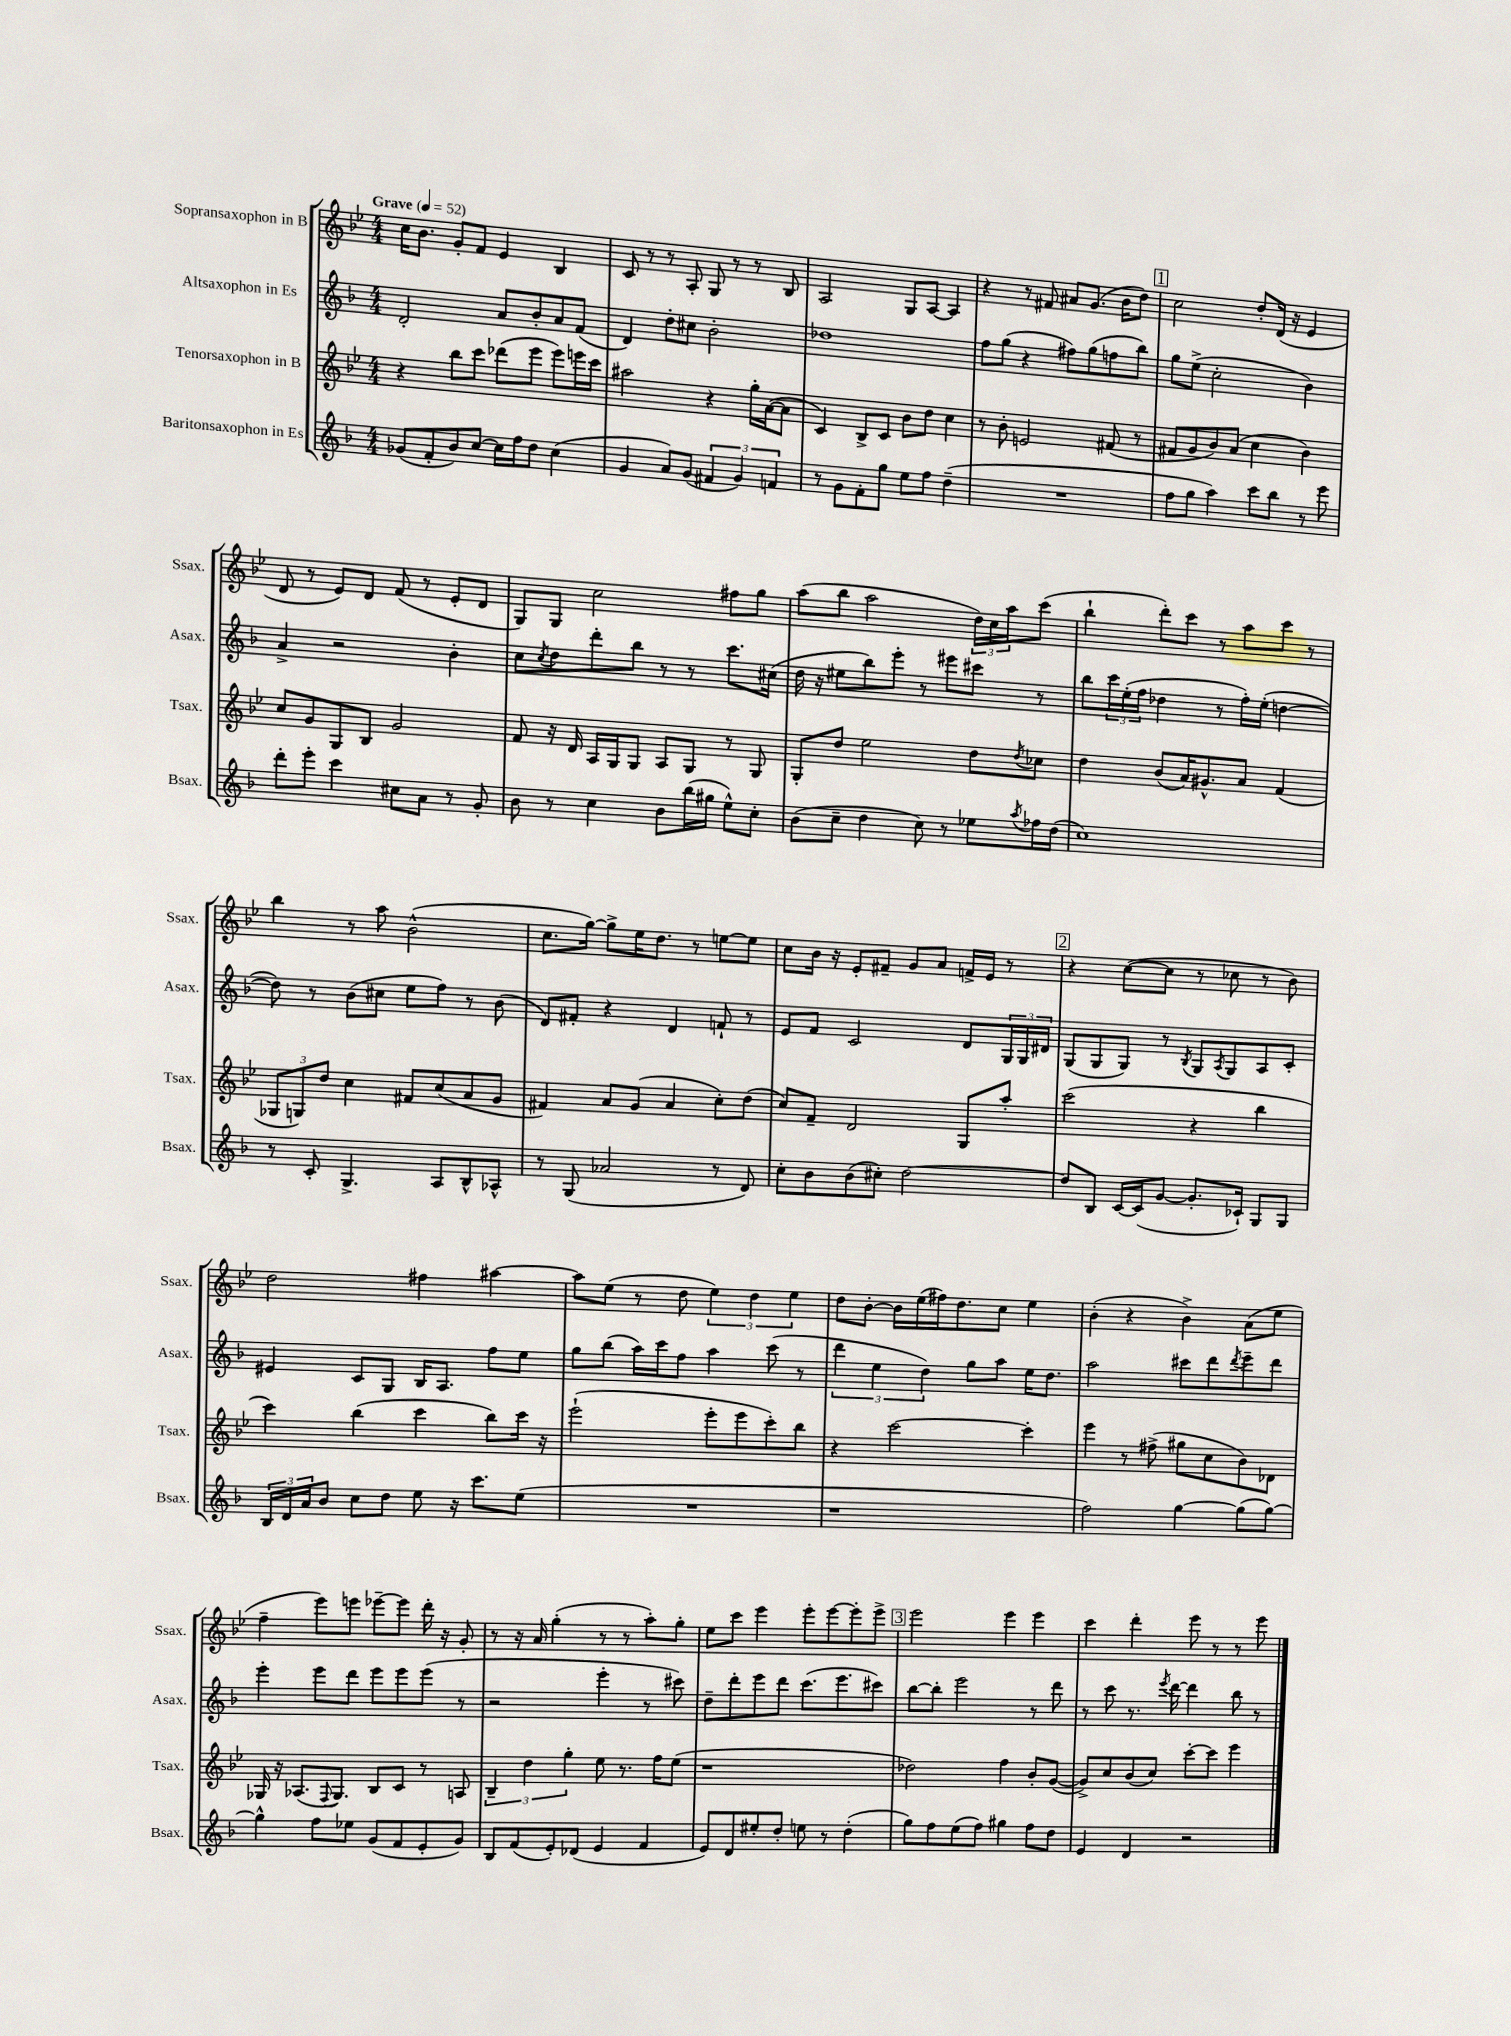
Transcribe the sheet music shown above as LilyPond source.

<<
\new StaffGroup <<
\new Staff = "s0" \with { instrumentName = "Sopransaxophon in B" shortInstrumentName = "Ssax." } {
    \clef treble \key bes \major \numericTimeSignature \time 4/4 \tempo "Grave" 4 = 52
    c''16 bes'8. g'8-. f'8 ees'4 bes4 |
    c'8 r8 r8 a8-. g8 r8 r8 bes8 |
    a2 g8 a8~ a4 |
    r4 r8 fis'8 ais'8 g'8.( bes'16 d''8) |
    \mark \markup { \box "1" } c''2 d''8-. d'16( r16 ees'4 |
    d'8 r8 ees'8) d'8 f'8( r8 ees'8-. d'8 |
    g8) g8 c''2 fis''8 g''8 |
    a''8( bes''8 a''2 \tuplet 3/2 { d''16) c''16 a''16 } c'''8( |
    bes''4-! d'''8-.) c'''8 r8 a''8 c'''8 r8 |
    bes''4 r8 a''8 bes'2-^( |
    c''8. g''16~) g''8-> ees''16 d''8. r8 e''8~ e''8 |
    c''8 bes'16 r16 ees'8-. fis'8-- g'8 a'8 f'16-> ees'16 r8 |
    \mark \markup { \box "2" } r4 c''8~( c''8 r8 ces''8 r8 bes'8) |
    d''2 fis''4 ais''4~ |
    ais''8 ees''8( r8 d''8 \tuplet 3/2 { ees''4) d''4 ees''4 } |
    d''8 bes'8~-. bes'16 ees''16( fis''16) d''8. c''8 ees''4 |
    bes'4-.( r4 bes'4->) a'8( ees''8 |
    f''4-- ees'''8) e'''8 ees'''8~-- ees'''8 d'''16-. r16 g'8-. |
    r8 r16 a'16 g''4-.( r8 r8 a''8-.) g''8-. |
    ees''8 c'''8 ees'''4 ees'''8-. ees'''8~ ees'''8-. ees'''8-> |
    \mark \markup { \box "3" } ees'''2 ees'''4 ees'''4 |
    c'''4 d'''4-. ees'''8 r8 r8 ees'''8 \bar "|." |
}
\new Staff = "s1" \with { instrumentName = "Altsaxophon in Es" shortInstrumentName = "Asax." } {
    \clef treble \key f \major \numericTimeSignature \time 4/4
    d'2-. a'8 bes'8-. a'8 f'8( |
    d'4) d''8-. cis''8 bes'2-. |
    des''1 |
    f''8 g''8( r4 fis''8) g''8( f''8 bes''8) |
    \mark \markup { \box "1" } g''8 e''8->( c''2-. bes'4) |
    a'4-> r2 bes'4-. |
    c''8 \acciaccatura { c''8 } d''8 d'''8-. bes''8 r8 r8 c'''8. cis''16( |
    d''16 r16 eis''8 bes''8) e'''8-. r8 eis'''8 cis'''8 r8 |
    bes''8 \tuplet 3/2 { c'''16 e''16-.( f''16 } des''4 r8 f''16-.) e''16-.( d''4~ |
    d''8) r8 bes'8( cis''8 e''8 f''8) r8 bes'8( |
    d'8) fis'8-. r4 d'4 f'8-! r8 |
    e'8 f'8 c'2 d'8 \tuplet 3/2 { g16 g16 dis'16 } |
    \mark \markup { \box "2" } g8( g8 g8) r8 \acciaccatura { bes8 } g8 \acciaccatura { a8 } g8 a8 c'8-. |
    eis'4 c'8 g8 bes16 a8. f''8 e''8 |
    g''8 bes''8( a''16) c'''16 f''8 a''4 c'''8( r8 |
    \tuplet 3/2 { d'''4 e''4 d''4) } g''8 a''8 e''16 d''8. |
    a''2 cis'''8 d'''8 \acciaccatura { d'''8 } e'''8-- d'''8 |
    e'''4-. e'''8 d'''8 e'''8 e'''8 e'''8( r8 |
    r2 e'''4-. r8 cis'''8) |
    d''8-- d'''8-. e'''8 d'''8 c'''8.( e'''8. cis'''8) |
    \mark \markup { \box "3" } bes''8~ bes''8-. e'''2 r8 d'''8 |
    r8 c'''8 r8. \acciaccatura { e'''8 } d'''16~ d'''4 bes''8 r8 \bar "|." |
}
\new Staff = "s2" \with { instrumentName = "Tenorsaxophon in B" shortInstrumentName = "Tsax." } {
    \clef treble \key bes \major \numericTimeSignature \time 4/4
    r4 bes''8 c'''8 des'''8( ees'''8 ees'''8) e'''16 c'''16 |
    ais''2 r4 g''16-. a'16~( a'8 |
    c'4) bes8-> c'8 bes'8 d''8 c''4 |
    r8 bes'8-. e'2 fis'8( r8 |
    \mark \markup { \box "1" } fis'8 g'8 bes'8) a'8( c''4 bes'4) |
    c''8 g'8 g8 bes8 g'2 |
    f'8 r16 d'16 a16 g16 g8 a8 g8 r8 g8 |
    g8-. d''8 ees''2 d''8 \acciaccatura { d''8 } ces''8 |
    d''4 bes'8( a'16) gis'8.-^ a'8 f'4( |
    \tuplet 3/2 { ges8 g8) d''8 } c''4 fis'8 c''8( a'8 g'8 |
    fis'4) a'8 g'8( a'4 c''8-.) d''8( |
    c''8) f'8-- d'2 g8 a''8-. |
    \mark \markup { \box "2" } c'''2( r4 bes''4 |
    c'''4) bes''4( c'''4 bes''8) c'''16 r16 |
    ees'''2-!( ees'''8-. ees'''8 c'''8-.) bes''8 |
    r4 c'''2~ c'''4-. |
    ees'''4 r8 fis''8->( gis''8 c''8 bes'8) des'8 |
    ges16 r16 aes8.( \appoggiatura { f8 } ges8.) bes8 c'8 r8 a8 |
    \tuplet 3/2 { bes4-- d''4 g''4-. } ees''8 r8. f''16 ees''8( |
    r1 |
    \mark \markup { \box "3" } des''2) f''4 bes'8-. g'8~( |
    g'8->) c''8 bes'8( c''8) c'''8~-. c'''8 ees'''4 \bar "|." |
}
\new Staff = "s3" \with { instrumentName = "Baritonsaxophon in Es" shortInstrumentName = "Bsax." } {
    \clef treble \key f \major \numericTimeSignature \time 4/4
    ges'8( f'8-. bes'8) c''8~ c''16 f''16 d''8 c''4( |
    g'4 a'8) g'8( \tuplet 3/2 { fis'4 g'4) f'4 } |
    r8 g'8 f'8-. g''8 e''8 f''8 d''4--( |
    R1 |
    \mark \markup { \box "1" } f''8 g''8 a''4) c'''8 bes''8 r8 e'''8 |
    d'''8-. e'''8-. c'''4 cis''8 a'8 r8 g'8-. |
    bes'8 r8 c''4 bes'8 bes''16( gis''16 e''8-^) c''8-. |
    bes'8( c''8-- d''4 c''8) r8 ees''8 \acciaccatura { a''8 } fes''16 d''16( |
    c''1) |
    r8 c'8-. g4.-> a8 bes8-^ aes8-^ |
    r8 g8( aes'2 r8 d'8) |
    c''8-. bes'8 bes'8( cis''8-.) d''2~ |
    \mark \markup { \box "2" } d''8 bes8 c'16~ c'16( g'8~ g'8.-. ces'16-!) g8 g8 |
    \tuplet 3/2 { bes16 d'16 a'16 } bes'8 c''8 d''8 e''8 r16 c'''8. e''8( |
    R1 |
    r1 |
    f''2) g''4~ g''8( g''8~) |
    g''4-^ f''8 ees''8 g'8( f'8 e'8-. g'8) |
    bes8 f'8( e'8-.) des'8( e'4 f'4 |
    e'8) d'8 eis''8-. d''8-. e''8 r8 d''4-.( |
    \mark \markup { \box "3" } g''8) f''8 e''8( f''8) gis''4 f''8 d''8 |
    e'4 d'4 r2 \bar "|." |
}
>>
>>
\layout { \context { \Score \remove "Bar_number_engraver" } }
